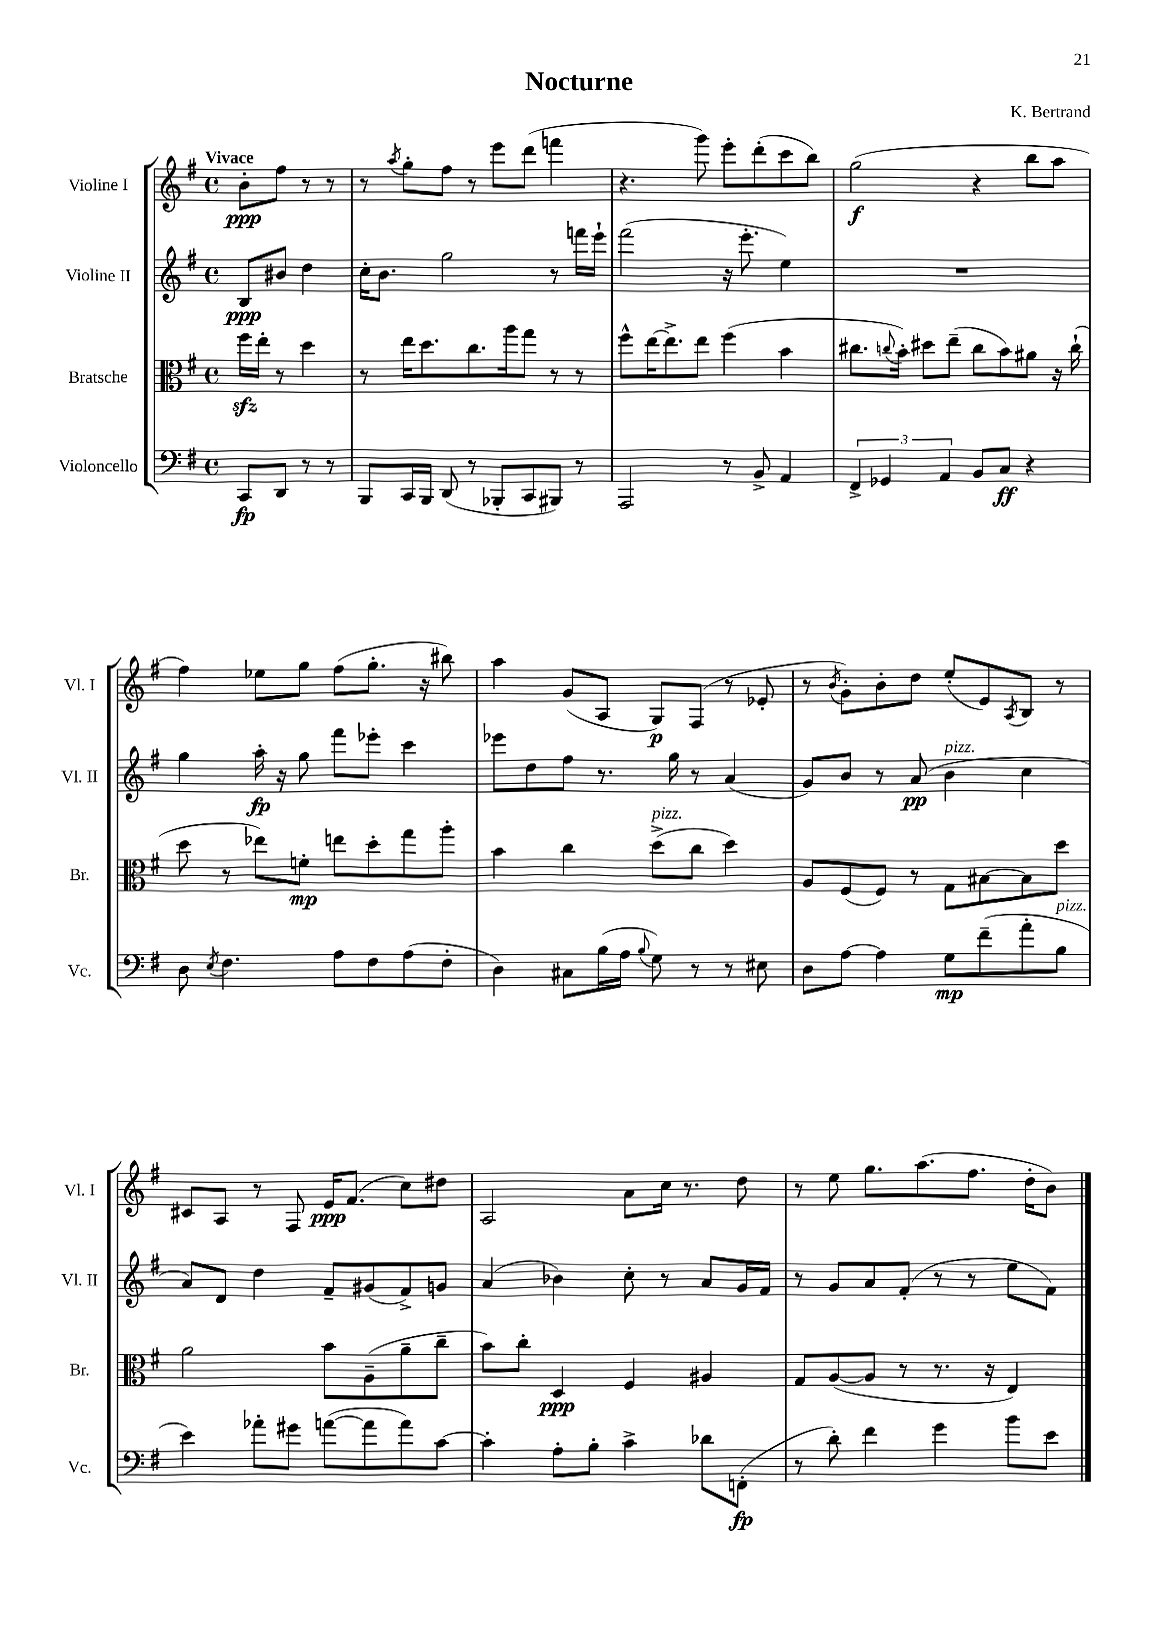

**kern	**kern	**kern	**kern
*staff4	*staff3	*staff2	*staff1
*clefF4	*clefC3	*clefG2	*clefG2
*k[f#]	*k[f#]	*k[f#]	*k[f#]
*M4/4	*M4/4	*M4/4	*M4/4
*met(c)	*met(c)	*met(c)	*met(c)
8CC/L	16ff#\LL	8B/L	8b'\L
.	16ee'\JJ	.	.
8DD/J	8r	8b#/J	8ff#\J
8r	4dd\	4dd\	8r
8r	.	.	8r
=	=	=	=
8BBB/L	8r	16cc'\LK	8r
.	.	8.b\J	.
.	.	.	8qaa/
16CC/L	16ee\LK	.	8gg'\L
16BBB/JJ	8.dd\	.	.
(8DD/	.	2gg\	8ff#\J
8r	8.cc\	.	8r
8BBB-'/L	.	.	8eee\L
.	16aa\k	.	.
8CC/	8gg\J	.	(8ddd\J
8BBB#/J)	8r	8r	4fff\
8r	8r	16fff\LL	.
.	.	16eee`\JJ	.
=	=	=	=
2AAA/	8ff#^^\L	(2fff#\	4.r
.	[16ee\K	.	.
.	8.ee^\]	.	.
.	8ee\J	.	8ggg\)
8r	(4ff#\	16r	8eee'\L
.	.	8.eee'\	.
8BB^/	.	.	(8ddd'\
4AA/	4b\	4ee\)	8ccc\
.	.	.	8bb\J)
=	=	=	=
6FF#^/	8.cc#\L	1r	(2gg\
6GG-/	.	.	.
.	8qqcc/	.	.
.	16b'\Jk)	.	.
.	8dd#\L	.	.
6AA/	.	.	.
.	(8ee~\J	.	.
8BB/L	8cc\L	.	4r
8C/J	8b\)	.	.
4r	8a#\J	.	8bb\L
.	16r	.	8aa\J
.	(16cc`\	.	.
=	=	=	=
8D\	8dd\	4gg\	4ff#\)
8qE/	.	.	.
4.F#\	8r	.	.
.	8ee-\L)	16aa'\	8ee-\L
.	.	16r	.
.	8f'\J	8gg\	8gg\J
8A\L	8ee\L	8fff#\L	(8ff#\L
8F#\	8dd'\	8eee-'\J	8.gg'\J
(8A\	8gg\	4ccc\	.
.	.	.	16r
8F#'\J	8aa'\J	.	8bb#\)
=	=	=	=
4D\)	4b\	8eee-\L	4aa\
.	.	8dd\	.
8C#\L	4cc\	8ff#\J	(8g/L
(16B\L	.	8.r	8A/J
16A\JJ	.	.	.
8qqB/	.	.	.
8G\)	(8dd^\L	.	8G/L)
.	.	16gg\	.
8r	8cc\J	8r	(8F#/J
8r	4dd\)	(4a/	8r
8E#\	.	.	8e-'/
=	=	=	=
8D\L	8A/L	8g/L)	8r
.	.	.	8qb/
[8A\J	(8F#/	8b/J	8g'\L)
4A\]	8F#/J)	8r	8b'\
.	8r	(8a/	8dd\J
8G\L	8G\L	4b\	(8ee'/L
(8f#~\	[8B#\	.	8e/)
.	.	.	8qA/
8a'\	8B#\]	4cc\	8B/J
8B\J	8dd\J	.	8r
=	=	=	=
4e\)	2a\	8a/L)	8c#/L
.	.	8d/J	8A/J
8a-'\L	.	4dd\	8r
8g#\J	.	.	8F#/
([8a\L	8b\L	8f#~/L	16e/LK
.	.	.	(8.f#/J
8a\]	(8A~\	(8g#/	.
8a\)	8a~\	8f#^/)	8cc\L)
[8c\J	8cc~\J	8g/J	8dd#\J
=	=	=	=
4c'\]	8b\L)	(4a/	2A/
.	8cc'\J	.	.
8A'\L	4D/	4b-\)	.
8B'\J	.	.	.
4c^\	4F#/	8cc'\	8a\L
.	.	8r	16cc\Jk
.	.	.	8.r
8d-\L	4A#/	8a/L	.
(8FF'\J	.	16g/L	8dd\
.	.	16f#/JJ	.
=	=	=	=
8r	8G/L	8r	8r
8d'\)	([8A/	8g/L	8ee\
4f#\	8A/]J	8a/	8.gg\L
.	8r	(8f#'/J	.
.	.	.	(8.aa\
4g\	8.r	8r	.
.	.	8r	8.ff#\J
.	16r	.	.
8b\L	4E/)	8ee\L	.
.	.	.	16dd'\LK
8e\J	.	8f#\J)	8b\J)
==	==	==	==
*-	*-	*-	*-
